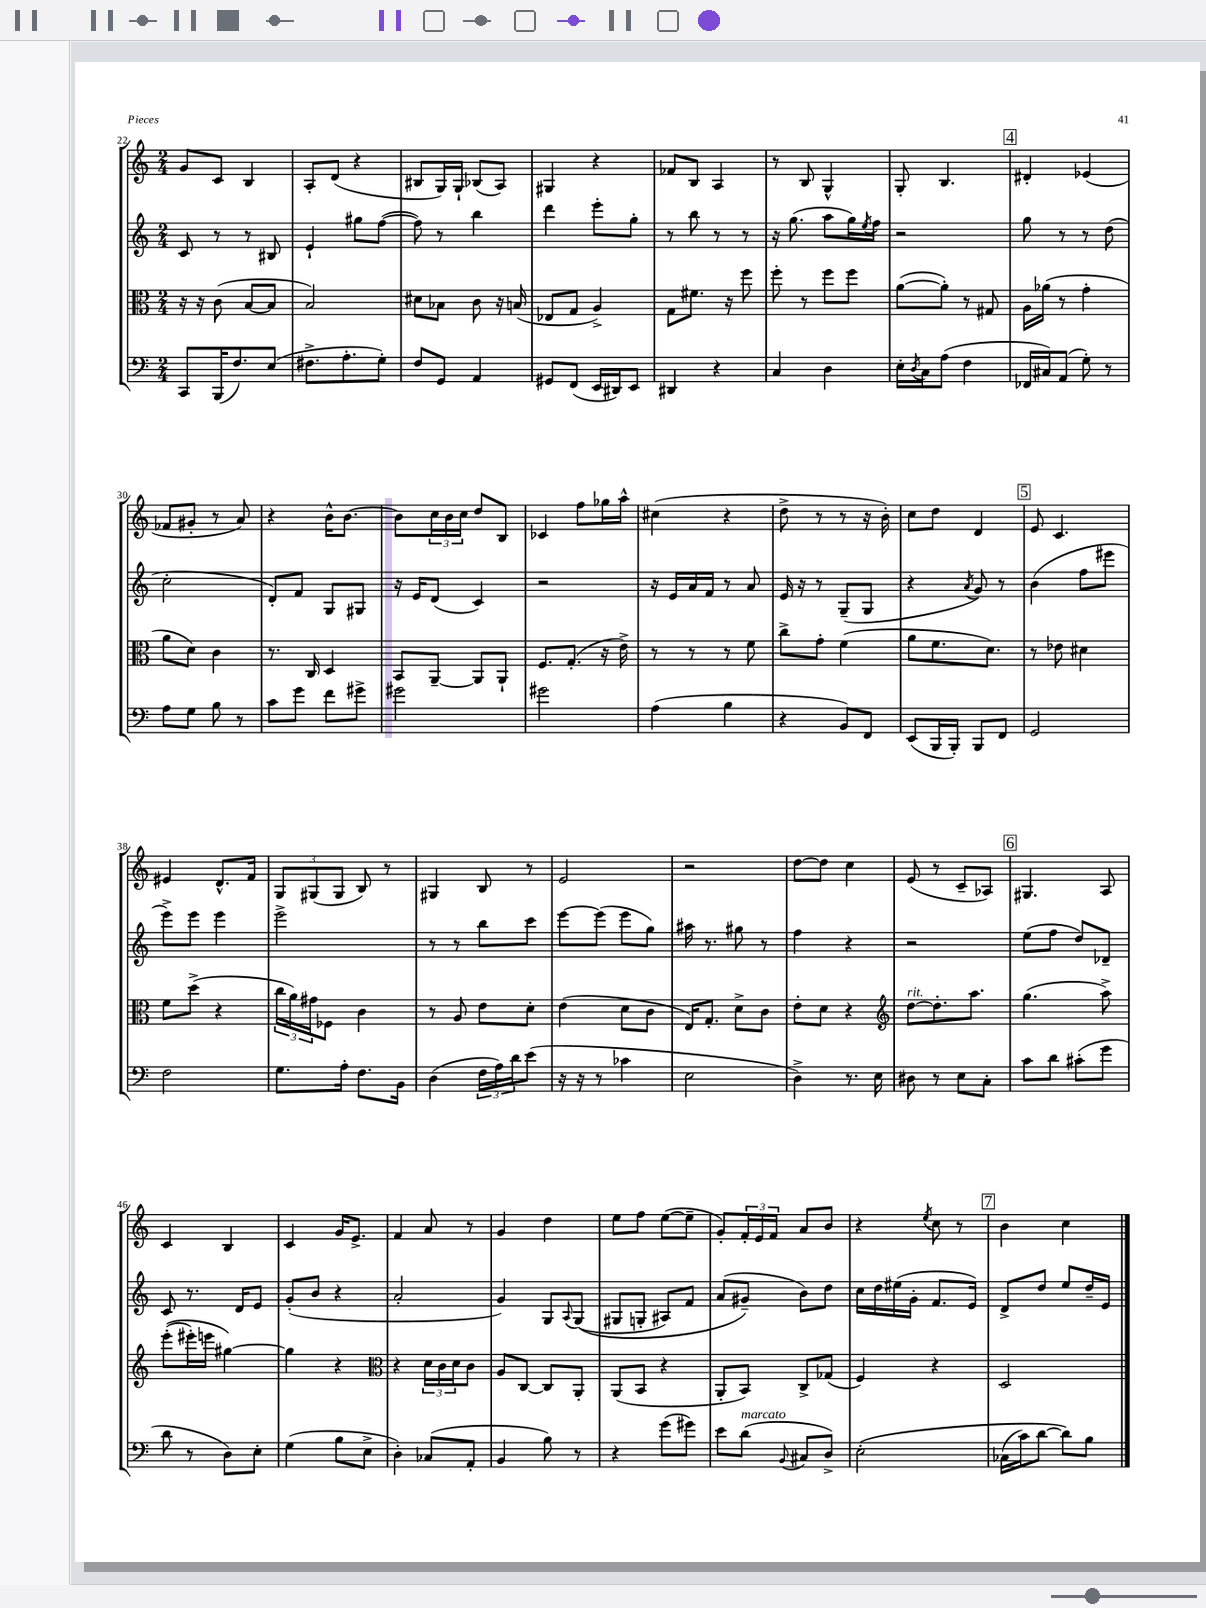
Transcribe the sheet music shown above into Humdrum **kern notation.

**kern	**kern	**kern	**kern
*staff4	*staff3	*staff2	*staff1
*clefF4	*clefC3	*clefG2	*clefG2
*k[]	*k[]	*k[]	*k[]
*M2/4	*M2/4	*M2/4	*M2/4
8CC/L	16r	8c/	8g/L
.	16r	.	.
(16BBB/K	(8c\	8r	8c/J
8.F/)	.	.	.
.	[8B/L	8r	4B/
(8E/J	8B/]J	8B#/	.
=	=	=	=
8.F#^\L	2B/)	4e`/	8A'/L
.	.	.	(8d/J
8.A'\	.	.	.
.	.	8gg#\L	4r
8G'\J)	.	([8ff\J	.
=	=	=	=
8F/L	8d#\L	8ff\])	8B#/L
8GG/J	8B-\J	8r	16G/L)
.	.	.	16G`/JJ
4AA/	8c\	4bb\	(8B-/L
.	16r	.	8A/J)
.	(16B/	.	.
=	=	=	=
8GG#/L	8E-/L	4ddd\	4G#/
(8FF/J	8G/J	.	.
16EE/LL	4A^/)	8eee'\L	4r
16DD#/J)	.	.	.
8EE/J	.	8gg'\J	.
=	=	=	=
4DD#/	8G\L	8r	8f-/L
.	8.f#\J	8bb\	8B/J
4r	.	8r	4A/
.	16r	.	.
.	8ff\	8r	.
=	=	=	=
4C/	8ff'\	16r	8r
.	.	(8.gg\	.
.	8r	.	8B/
4D\	8ff\L	8aa\L	4G^^/
.	8ff\J	16gg\L)	.
.	.	8qee/	.
.	.	16ff\JJ	.
=	=	=	=
16E'\LL	([8a\L	2r	8G'/
8qD/	.	.	.
16C\J	.	.	.
(8A\J	8a'\]J)	.	4.B/
4F\	8r	.	.
.	8G#/	.	.
=	=	=	=
16FF-/LL	16A\LL	8gg\	4d#'/
16C#/J)	(16a-\JJ	.	.
(8AA/J	8r	8r	.
8G'\)	4g'\	8r	(4e-/
8r	.	(8dd\	.
=	=	=	=
8A\L	8a\L	2cc'\	8f-/L
8G\J	8d\J)	.	8g#'/J
8B\	4c\	.	8r
8r	.	.	8a/)
=	=	=	=
8c\L	8.r	8d'/L)	4r
8g\J	.	8f/J	.
.	16C/	.	.
8f\L	4D/	8G/L	16b^^\LK
.	.	.	[8.b\J
8g#^\J	.	8G#/J	.
=	=	=	=
2g#\	8BB/L	16r	8b\]L
.	.	16e/LK	.
.	[8AA~/J	(8d/J	24cc\L
.	.	.	24b\
.	.	.	24cc\JJ
.	8AA/]L	4c/)	8dd/L
.	8AA`/J	.	8B/J
=	=	=	=
2g#\	8.F/L	2r	4c-/
.	(8.G'/J	.	.
.	.	.	8ff\L
.	16r	.	16gg-\L
.	16e^\)	.	16aa^^\JJ
=	=	=	=
(4A\	8r	16r	(4cc#\
.	.	16e/LL	.
.	8r	16a/	.
.	.	16f/JJ	.
4B\	8r	8r	4r
.	8f\	8a/	.
=	=	=	=
4r	8cc^\L	16e/	8dd^\
.	.	16r	.
.	8g'\J	8r	8r
8BB/L)	(4f\	(8G~/L	8r
8FF/J	.	8G/J	16r
.	.	.	16b'\)
=	=	=	=
(8EE/L	8a\L	4r	8cc\L
16BBB/L	8.f\	.	8dd\J
16BBB'/JJ)	.	.	.
.	.	8qa/	.
8BBB/L	.	8g/)	4d/
.	8.d\J)	.	.
8FF/J	.	8r	.
=	=	=	=
2GG/	8r	(4b\	8e/
.	8e-\	.	4.c/
.	4d#\	8ff\L	.
.	.	8eee#\J	.
=	=	=	=
2F\	8f\L	8eee^\L)	4e#/
.	(8dd^\J	8eee\J	.
.	4r	4eee\	8.d^^/L
.	.	.	16f/Jk
=	=	=	=
8.G\L	24cc\LL	2eee^\	12G/L
.	24a\)	.	.
.	24g#\J	.	(12G#/
.	8F-\J	.	.
.	.	.	12G#/J
16A'\Jk	.	.	.
8.F\L	4c\	.	8B/)
.	.	.	8r
16BB\Jk	.	.	.
=	=	=	=
(4D\	8r	8r	4G#/
.	8A/	8r	.
24F\LL	8e\L	8bb\L	8B/
24A\)	.	.	.
24d\J	.	.	.
(8e\J	8d'\J	8ccc\J	8r
=	=	=	=
16r	(4e\	[8eee\L	2e/
16r	.	.	.
8r	.	(8eee\]J	.
4c-\	8d\L	8eee\L	.
.	8c\J	8gg\J)	.
=	=	=	=
2E\	16E/LK)	16aa#\	2r
.	8.G'/J	8.r	.
.	8d^\L	8gg#\	.
.	8c\J	8r	.
=	=	=	=
4D^\)	8e'\L	4ff\	[8dd\L
.	8d\J	.	8dd\]J
8.r	4r	4r	4cc\
16E\	.	.	.
=	=	=	=
*	*clefG2	*	*
8D#\	[8dd\L	2r	(8e/
8r	8.dd'\]	.	8r
8E\L	.	.	8c~/L
.	8.aa\J	.	.
8C'\J	.	.	8A-/J)
=	=	=	=
8c\L	(4.gg\	(8ee\L	4.G#/
8d\J	.	8ff\J	.
(8c#'\L	.	8dd/L)	.
8g\J	8aa^\)	8d-~/J	8A/
=	=	=	=
8d\	&((8eee'\L	8c/	4c/
8r	16eee#'\L)	8.r	.
.	16eee\JJ	.	.
8D\L)	[4gg#\&)	.	4B/
.	.	16d/LK	.
8E'\J	.	8e/J	.
=	=	=	=
(4G\	4gg#\]	(8g'/L	4c/
.	.	8b/J	.
8B\L	4r	4r	16g/LK
.	.	.	8.e^/J
8E^\J	.	.	.
=	=	=	=
*	*clefC3	*	*
4D'\)	4r	2a'/	4f/
(8C-/L	24d\LL	.	8a/
.	24c\	.	.
.	24d\J	.	.
8AA'/J	8c\J	.	8r
=	=	=	=
4BB/	8A/L	4g/)	4g/
.	[8C/J	.	.
8B\)	8C/]L	8G/L	4dd\
.	.	8qqA/	.
8r	8AA'/J	&((8G/J	.
=	=	=	=
4r	(8AA/L	8G#/L	8ee\L
.	8BB/J	8G'/J	8ff\J
(8g\L	4r	8A#/L)	([8ee\L
8g#\J)	.	8f/J	8ee~\]J
=	=	=	=
8e\L	8AA'/L	(8a/L	8g'/L)
(8d\J	8BB/J)	8g#~/J&)	24f'/L
.	.	.	24e/
.	.	.	24f/JJ
8qqBB/	.	.	.
8C#/L	8C^/L	8b\L)	8a/L
8D^/J)	(8G-/J	8dd\J	8b/J
=	=	=	=
&(2E'\	4F/)	16cc\LL	4r
.	.	16dd\	.
.	.	(16ee#\	.
.	.	16g'\JJ	.
.	.	.	8qee/
.	4r	8.f/L	8cc\
.	.	.	8r
.	.	16e/Jk)	.
=	=	=	=
(16C-\LL	2D/	8d^/L	4b\
16c\J)	.	.	.
[8d\J	.	8dd/J	.
8d\]L&)	.	8ee/L	4cc\
8B\J	.	16dd~/L	.
.	.	16e/JJ	.
==	==	==	==
*-	*-	*-	*-
